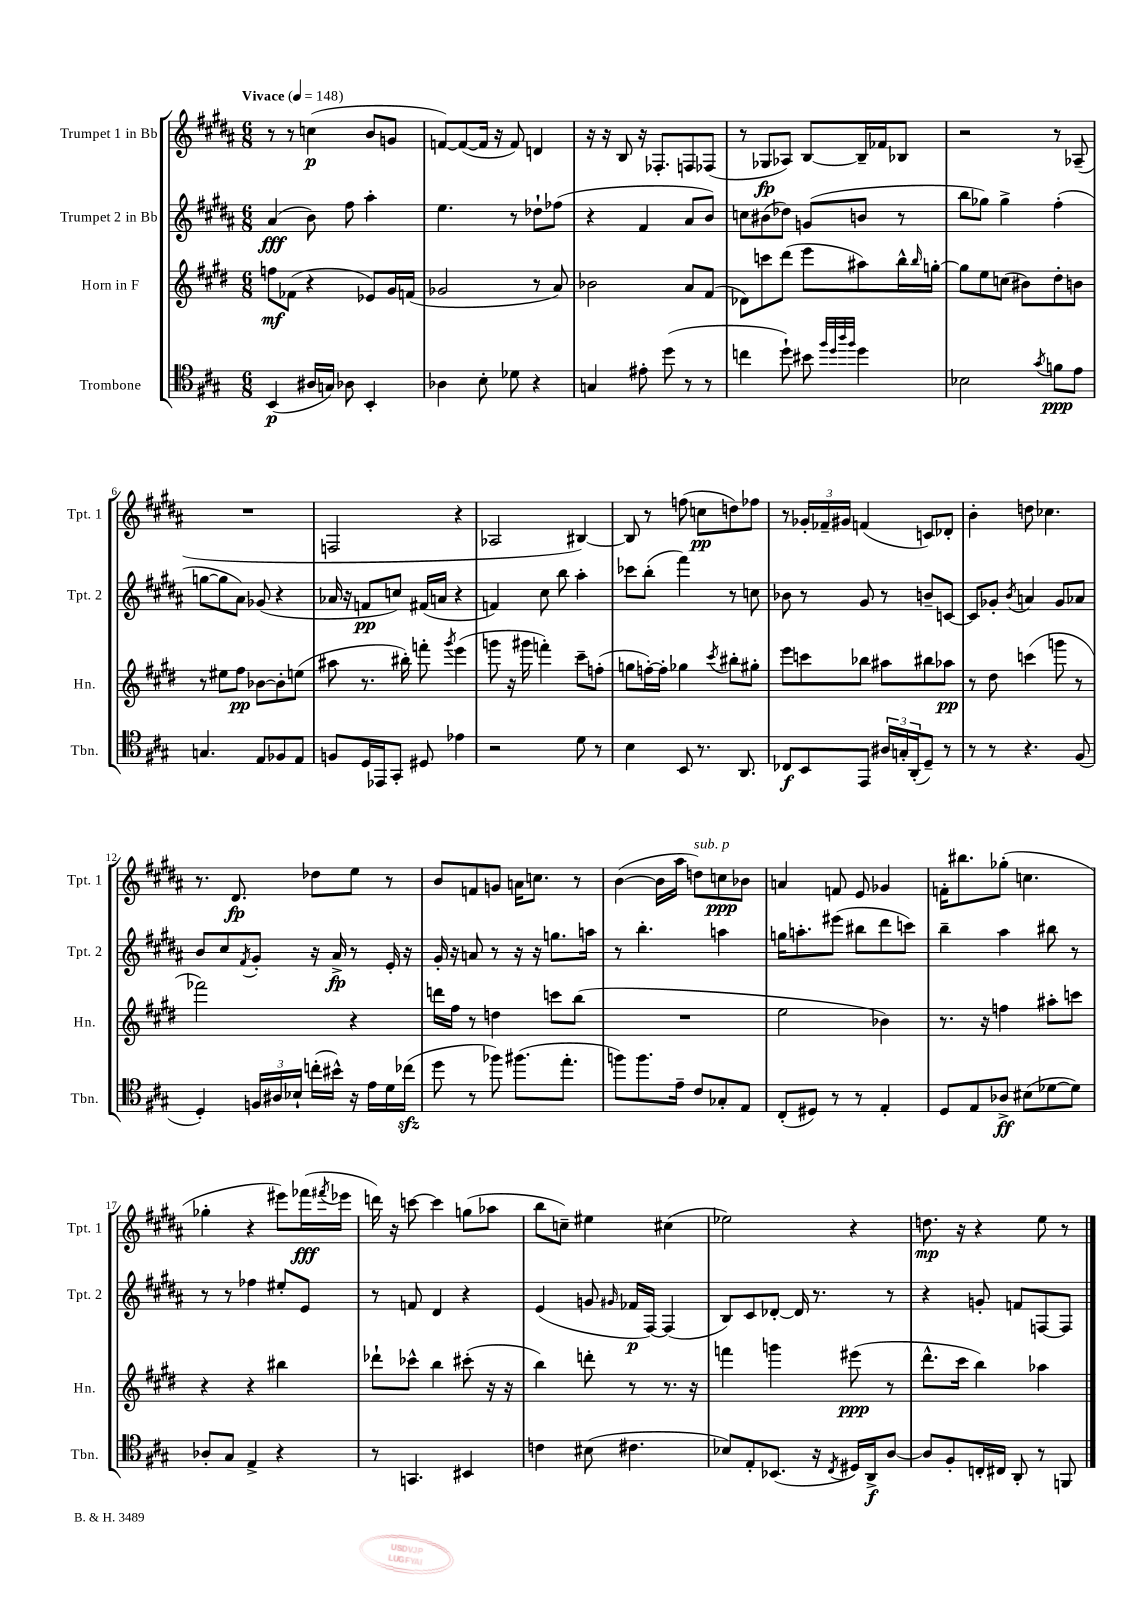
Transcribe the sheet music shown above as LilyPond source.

<<
\new StaffGroup <<
\new Staff = "s0" \with { instrumentName = "Trumpet 1 in Bb" shortInstrumentName = "Tpt. 1" } {
    \clef treble \key b \major \numericTimeSignature \time 6/8 \tempo "Vivace" 4 = 148
    r8 r8 c''4\p( b'8 g'8 |
    f'8~) f'8~( f'16 r16 f'8) d'4 |
    r16 r16 b8 r16 fes8.-. f8 fes8( |
    r8 ges8\fp aes8) b8~ b16-- fes'16 bes8 |
    r2 r8 aes8--( |
    R2. |
    f2 r4 |
    aes2 bis4~) |
    bis8 r8 f''8( c''8\pp d''8) fes''8 |
    r8 \tuplet 3/2 { ges'16-. fes'16-- gis'16 } f'4( c'8) des'8-. |
    b'4-. d''8 ces''4. |
    r8. dis'8.\fp des''8 e''8 r8 |
    b'8 f'8 g'8 a'16 c''8. r8 |
    b'4~( b'16 ais''16 d''8^\markup { \italic "sub. p" }) c''8\ppp bes'8 |
    a'4 f'8 e'8 ges'4 |
    f'16-. bis''8. ges''8-.( c''4. |
    ges''4-. r4 eis'''8) fes'''16\fff( \acciaccatura { fis'''8 } ees'''16 |
    d'''16) r16 c'''8~ c'''4 g''8( aes''8 |
    b''8 c''8--) eis''4 cis''4( |
    ees''2) r4 |
    d''8.\mp r16 r4 e''8 r8 \bar "|." |
}
\new Staff = "s1" \with { instrumentName = "Trumpet 2 in Bb" shortInstrumentName = "Tpt. 2" } {
    \clef treble \key b \major \numericTimeSignature \time 6/8
    ais'4\fff( b'8) fis''8 ais''4-. |
    e''4. r8 des''8-! fes''8( |
    r4 fis'4 ais'8 b'8) |
    c''8 bis'8( des''8) g'8( b'8 r8 |
    b''8 ges''8) ges''4-> fis''4-.( |
    g''8~ g''8 ais'8) ges'8( r4 |
    aes'16 r16 f'8\pp c''8) fis'16( a'16 r4 |
    f'4) cis''8 b''8 ais''4-. |
    ces'''8 b''8-.( fis'''4) r8 c''8 |
    bes'8 r8 gis'8 r8 b'8-- c'8~ |
    c'8 ges'8-. \acciaccatura { b'8 } a'4 ges'8 aes'8 |
    b'8 cis''8 \acciaccatura { fis'8 } gis'8-. r16 ais'16->\fp r8 e'16-. r16 |
    gis'16-. r16 a'8 r8 r16 r16 g''8. a''16 |
    r8 b''4.-. a''4 |
    g''16 a''8.-. eis'''8( bis''8 dis'''8 c'''8) |
    b''4-- ais''4 bis''8 r8 |
    r8 r8 fes''4 eis''8-. e'8 |
    r8 f'8 dis'4 r4 |
    e'4( g'8 \grace { gis'16 } fes'16\p fis16~) fis4( |
    b8) cis'8 des'8~-. des'16 r8. r8 |
    r4 g'8-. f'8 f8~ f8 \bar "|." |
}
\new Staff = "s2" \with { instrumentName = "Horn in F" shortInstrumentName = "Hn." } {
    \clef treble \key e \major \numericTimeSignature \time 6/8
    f''8\mf fes'8( r4 ees'8) gis'16 f'16( |
    ges'2 r8 a'8) |
    bes'2 a'8 fis'8( |
    des'8) c'''8 dis'''8( e'''8 ais''8) b''16-^ \grace { b''16 } g''16~-. |
    g''8 e''8 c''8( bis'8) dis''8-. b'8 |
    r8 eis''8 fis''8\pp bes'8~ bes'8-. e''8( |
    ais''8 r8. bis''16-.) f'''8-. \acciaccatura { gis'''8 } e'''4( |
    g'''8 r16 gis'''16 f'''4-.) cis'''8-- f''8-.( |
    g''8 f''16~-.) f''16-. ges''4 \acciaccatura { cis'''8 } bis''8-. gis''8-. |
    e'''8 c'''8 bes''8 ais''8 bis''8 aes''8\pp |
    r8 dis''8 c'''4( g'''8 r8 |
    fes'''2) r4 |
    d'''16 fis''16 r8 d''4 c'''8 b''8( |
    R2. |
    e''2 bes'4) |
    r8. r16 f''4 ais''8-. c'''8 |
    r4 r4 bis''4 |
    des'''8-! ces'''8-^ b''4 cis'''8-.( r16 r16 |
    b''4) d'''8-. r8 r8. r16 |
    f'''4 g'''4 eis'''8\ppp( r8 |
    dis'''8.-^ cis'''16 b''4) aes''4 \bar "|." |
}
\new Staff = "s3" \with { instrumentName = "Trombone" shortInstrumentName = "Tbn." } {
    \clef tenor \key a \major \numericTimeSignature \time 6/8
    b,4\p( ais16 g16) aes8 b,4-. |
    aes4 b8-. des'8 r4 |
    g4 eis'8-. d''8( r8 r8 |
    c''4 d''8-!) bis'8 \grace { fis''32 d''32 a''32 fis''32 } d''4 |
    bes2 \acciaccatura { gis'8 } f'8\ppp e'8 |
    g4. e8 fes8 e8 |
    f8 d16 ees,16 gis,8-. dis8 ees'4 |
    r2 d'8 r8 |
    b4 b,8 r8. a,8. |
    ces8\f b,8 e,8 \tuplet 3/2 { ais16 g16-. a,16-.( } d8--) r8 |
    r8 r8 r4. fis8( |
    d4-.) \tuplet 3/2 { f16 ais16 bes16-! } c''16-.( bis'16-^) r16 e'16 d'16 ces''16\sfz( |
    d''8 r8 fes''8) fis''8.( e''8.-. |
    f''8) f''8. e'16-- cis'8 ges8-. e8 |
    cis8-.( dis8) r8 r8 e4-. |
    d8 e8 aes8->\ff bis8( des'8~ des'8) |
    aes8-. gis8 e4-> r4 |
    r8 g,4. bis,4 |
    c'4 bis8( cis'4. |
    bes8) e8-. bes,8.( r16 \acciaccatura { cis8 } dis16) a,16->\f a8~ |
    a8 fis8-. c16-. cis16 a,8-. r8 f,8 \bar "|." |
}
>>
>>
